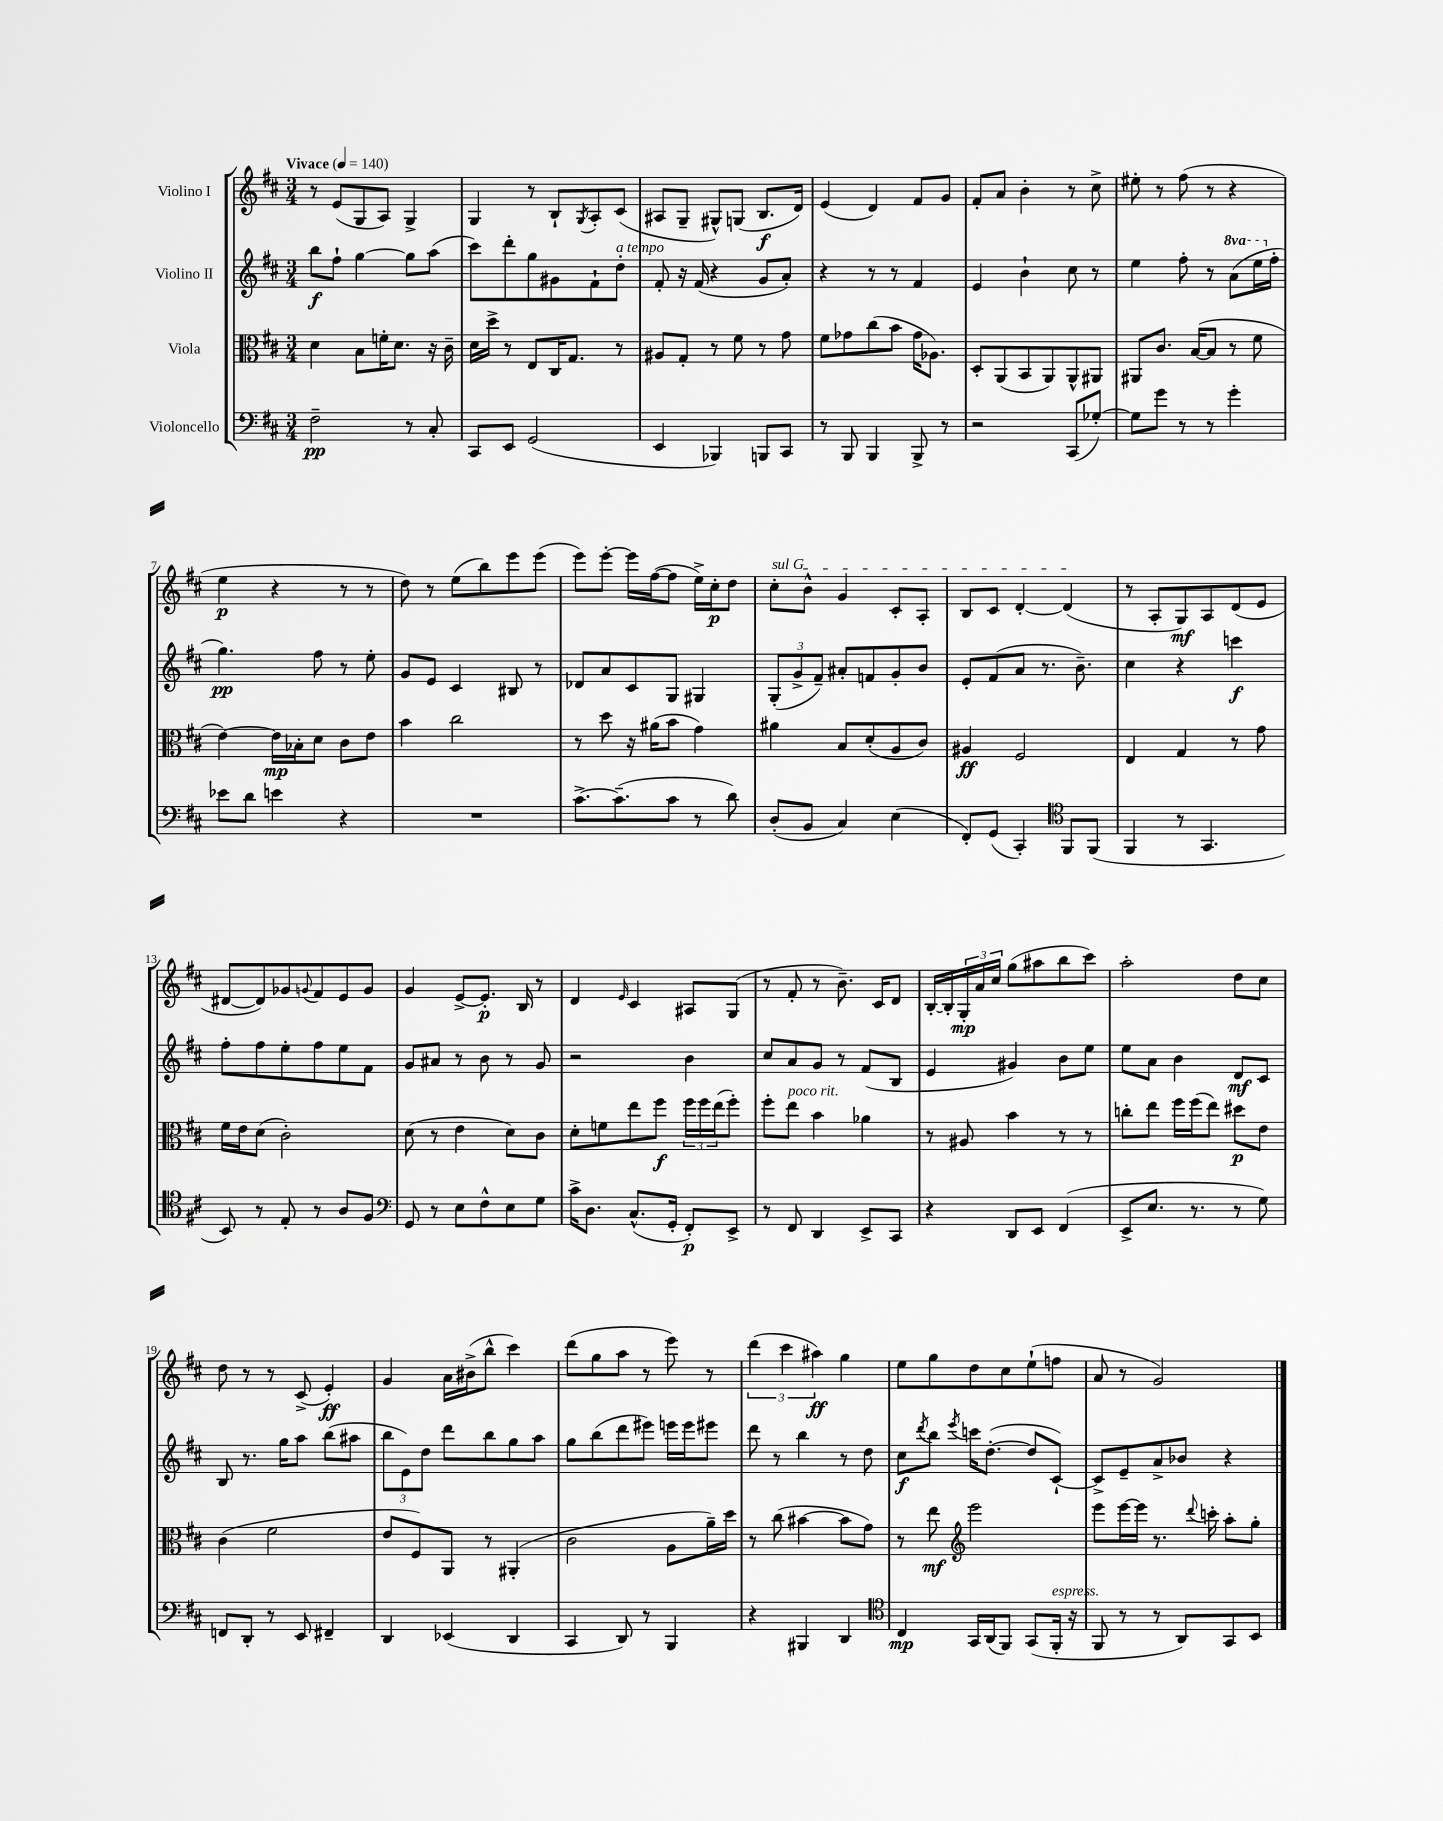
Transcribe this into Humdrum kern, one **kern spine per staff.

**kern	**kern	**kern	**kern
*staff4	*staff3	*staff2	*staff1
*clefF4	*clefC3	*clefG2	*clefG2
*k[f#c#]	*k[f#c#]	*k[f#c#]	*k[f#c#]
*M3/4	*M3/4	*M3/4	*M3/4
*MM140	*MM140	*MM140	*MM140
2F#~	4d	8bb	8r
.	.	8ff#`	(8e
.	8B	[4gg	8G
.	16f'	.	8A)
.	8.d	.	.
8r	.	8gg]	4G^
8C#'	16r	(8aa	.
.	16c#~	.	.
=	=	=	=
8CC#	16d	8ccc#)	4G
.	16dd^	.	.
8EE	8r	8ddd'	.
(2GG	8E	8gg	8r
.	16C#	8g#	8B`
.	8.G	.	.
.	.	.	8qG
.	.	8f#`	8A'
.	8r	8dd'	(8c#
=	=	=	=
4EE	8A#	8f#'	8A#
.	8G'	16r	8G~
.	.	(16f#	.
4BBB-)	8r	4r	8G#^^)
.	8f#	.	(8G
8BBB	8r	8g	8.B
8CC#	8g	8a')	.
.	.	.	16d)
=	=	=	=
8r	8f#	4r	(4e
8BBB	8g-	.	.
4BBB	(8cc#	8r	4d)
.	8b	8r	.
8BBB^	16g-	4f#	8f#
.	8.A-)	.	.
8r	.	.	8g
=	=	=	=
2r	8D'	4e	8f#'
.	(8AA	.	8a
.	8BB	4b`	4b'
.	8AA)	.	.
(8CC#	8AA^^	8cc#	8r
[8G-')	8AA#	8r	8cc#^
=	=	=	=
8G-]	8AA#	4ee	8ee#'
8g	8.c#	.	8r
8r	.	8ff#'	(8ff#
.	([16B	.	.
8r	8B]	8r	8r
4g'	8r	(8aa	4r
.	8f#	16eee	.
.	.	16ff#'	.
=	=	=	=
8e-	[4e)	4.gg)	4ee
8d	.	.	.
4e	16e]	.	4r
.	16B-'	.	.
.	8d	8ff#	.
4r	8c#	8r	8r
.	8e	8ee'	8r
=	=	=	=
2.r	4b	8g	8dd)
.	.	8e	8r
.	2cc#	4c#	(8ee
.	.	.	8bb)
.	.	8B#	8eee
.	.	8r	(8eee
=	=	=	=
[8.c#^	8r	8d-	8eee)
.	8dd	8a	[8eee'
(8.c#~]	.	.	.
.	16r	8c#	16eee]
.	(16a#	.	([16ff#
8c#	8b	8G	8ff#]
8r	4g)	4G#	16ee^)
.	.	.	16cc#'
8d)	.	.	8dd
=	=	=	=
(8D'	4a#	(12G'	8cc#'
.	.	12g^	.
8BB	.	.	8b^^
.	.	12f#~)	.
4C#)	8B	8a#'	4g
.	(8d'	8f	.
(4E	8A	8g'	8c#'
.	8c#)	8b	8A'
=	=	=	=
8FF#')	4A#	8e'	8B
(8GG	.	(8f#	8c#
4CC#')	2F#	8a	[4d'
.	.	8.r	.
*clefC4	*	*	*
8FF#	.	.	(4d]
.	.	8.b~)	.
(8FF#	.	.	.
=	=	=	=
4FF#	4E	4cc#	8r
.	.	.	8A'
8r	4G	4r	8G)
4.GG	.	.	8A
.	8r	4ccc	(8d
.	8g	.	8e
=	=	=	=
8BB)	16f#	8ff#'	[8d#
.	16e	.	.
8r	(8d	8ff#	8d#])
8E'	2c#')	8ee'	8g-
.	.	.	8qqg
8r	.	8ff#	8f#
8A	.	8ee	8e
8F#	.	8f#	8g
=	=	=	=
*clefF4	*	*	*
8GG	(8d	8g	4g
8r	8r	8a#	.
8E	4e	8r	[8e^
8F#^^	.	8b	8.e']
8E	8d)	8r	.
.	.	.	16B
8G	8c#	8g	8r
=	=	=	=
16c#^	8d'	2r	4d
8.D	.	.	.
.	8f	.	.
.	.	.	16qqe
(8.C#^^	8ee	.	4c#
.	8ff#	.	.
16GG'	.	.	.
8FF#')	24ff#	4b	8A#
.	24ff#	.	.
.	(24ee	.	.
8EE^	8ff#')	.	(8G
=	=	=	=
8r	8ff#'	8cc#	8r
8FF#	8ee	8a	8f#'
4DD	4b	8g	8r
.	.	8r	8.b~)
8EE^	4a-	(8f#	.
.	.	.	16c#
8CC#	.	8B	8d
=	=	=	=
4r	8r	4e	[16B'
.	.	.	16B']
.	8A#	.	24G'
.	.	.	24a
.	.	.	24cc#
8DD	4b	4g#)	(8gg
8EE	.	.	8aa#
(4FF#	8r	8b	8bb
.	8r	8ee	8ccc#)
=	=	=	=
8EE^	8cc'	8ee	2aa'
8.E	8ee	8a	.
.	16ff#	4b	.
8.r	(16ff#	.	.
.	8ee)	.	.
8r	8dd#	8d	8dd
8G)	8e	8c#	8cc#
=	=	=	=
8FF	(4c#	8B	8dd
8DD'	.	8.r	8r
8r	2f#	.	8r
.	.	16gg	.
8EE	.	8aa	(8c#^
4FF#~	.	(8bb	4e')
.	.	8aa#	.
=	=	=	=
4DD	8e	12bb	4g
.	.	12e)	.
.	8F#)	.	.
.	.	12dd	.
(4EE-	8AA	8ddd	16a
.	.	.	(16b#^
.	8r	8bb	8bb^^
4DD	(4AA#'	8gg	4ccc#)
.	.	8aa	.
=	=	=	=
4CC#	2c#	8gg	(8ddd
.	.	(8bb	8gg
8DD)	.	8ddd	8aa
8r	.	8eee#)	8r
4BBB	8A	16eee	8eee)
.	.	16eee	.
.	16a~)	8eee#	8r
.	16dd	.	.
=	=	=	=
4r	8r	8ddd	(6ddd
.	(8cc#	8r	.
.	.	.	6ccc#
4BBB#	[4b#	4bb	.
.	.	.	6aa#)
4DD	8b#]	8r	4gg
.	8g)	8dd	.
=	=	=	=
*clefC4	*	*	*
4C#	8r	8cc#	8ee
.	.	8qddd	.
.	8ee	8bb	8gg
*	*clefG2	*	*
.	.	8qeee	.
16GG	2eee	16ccc	8dd
(16AA	.	([8.dd'	.
8FF#)	.	.	8cc#
(8GG	.	8dd]	(8ee`
16FF#'	.	[8c#`)	8ff
16r	.	.	.
=	=	=	=
8FF#	8eee	8c#^]	8a
8r	[16eee	8e~	8r
.	16eee]	.	.
8r	8.r	8a^	2g)
8AA)	.	8b-	.
.	8qqddd	.	.
.	16ccc'	.	.
8GG	8aa'	4r	.
8BB	8gg'	.	.
==	==	==	==
*-	*-	*-	*-
